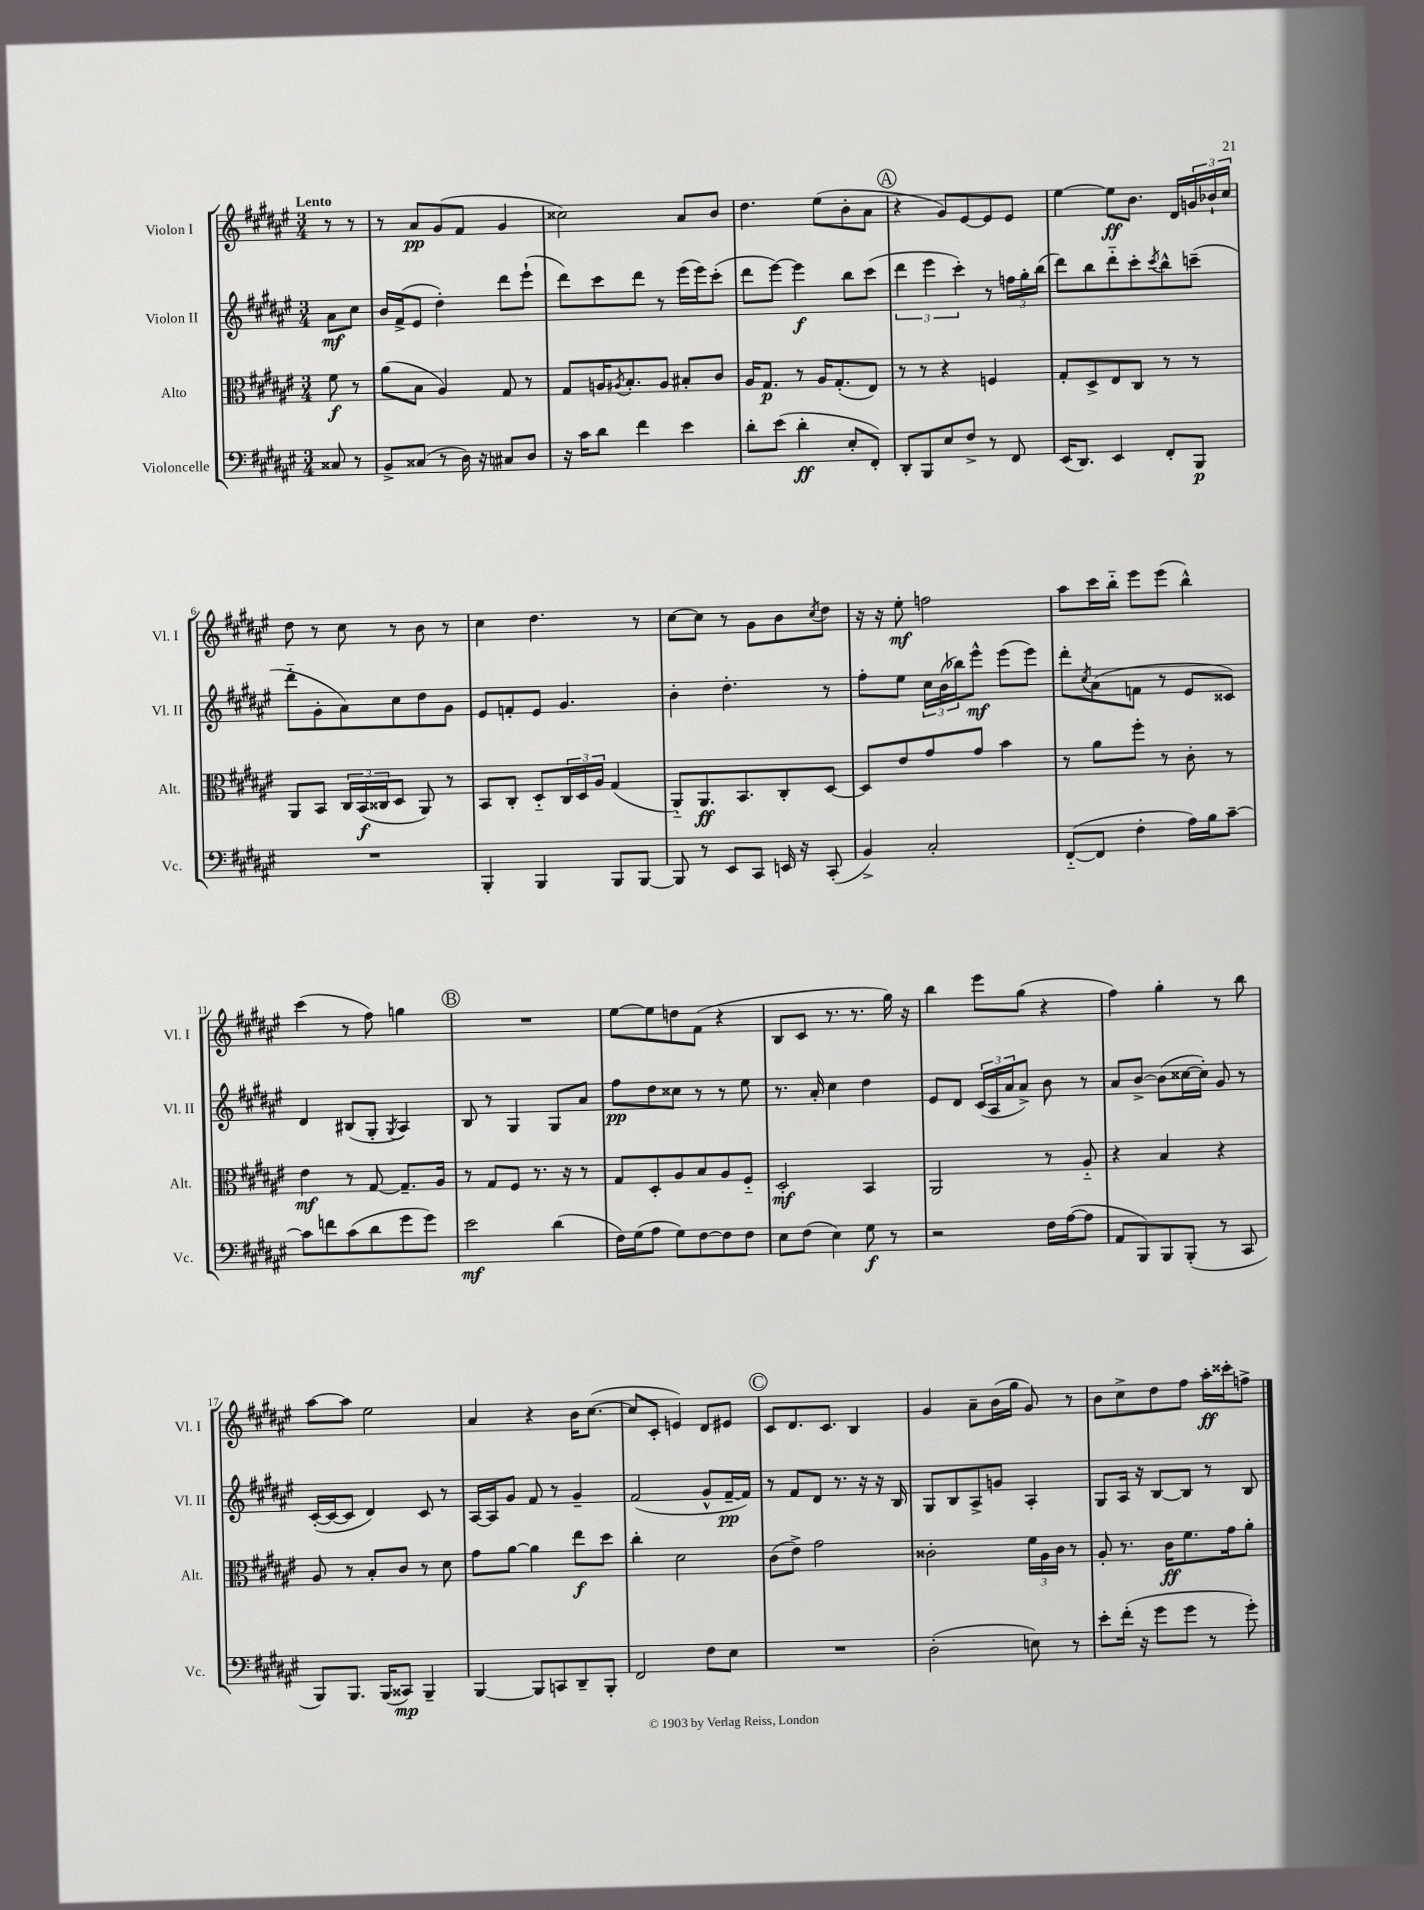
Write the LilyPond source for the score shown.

<<
\new StaffGroup <<
\new Staff = "s0" \with { instrumentName = "Violon I" shortInstrumentName = "Vl. I" } {
    \clef treble \key fis \major \numericTimeSignature \time 3/4 \partial 4 \tempo "Lento"
    r8 r8 |
    r8 ais'8\pp gis'8( fis'8 gis'4 |
    cisis''2) ais'8 b'8 |
    dis''4. eis''8( b'8-. ais'8 |
    \mark \markup { \circle "A" } r4 gis'8) eis'8~ eis'8 eis'8 |
    eis''4~ eis''8\ff b'8. dis'16 \tuplet 3/2 { g'16 bes'16-! cis''16 } |
    dis''8 r8 cis''8 r8 b'8 r8 |
    cis''4 dis''4. r8 |
    cis''8~ cis''8 r8 gis'8 b'8 \acciaccatura { cis''8 } dis''8 |
    r16 r16 eis''8-.\mf f''2 |
    ais''8 cis'''16 b''16-_ eis'''8 eis'''8( b''4-^) |
    cis'''4( r8 fis''8) g''4 |
    \mark \markup { \circle "B" } R2. |
    eis''8~ eis''8 d''8 fis'8( r4 |
    b8 cis'8 r8. r8. gis''16) r16 |
    b''4 eis'''8 gis''8( r4 |
    fis''4) gis''4-. r8 b''8 |
    ais''8~ ais''8 eis''2 |
    ais'4 r4 b'16 cis''8.~( |
    cis''8 cis'8-. e'4) dis'8 eis'8 |
    \mark \markup { \circle "C" } cis'8 dis'8. cis'8. b4 |
    gis'4 ais'8-- b'16( gis''16 gis'8) r8 |
    b'8 cis''8-> dis''8 fis''8 ais''16-.\ff cisis'''16-. f''8-> \bar "|." |
}
\new Staff = "s1" \with { instrumentName = "Violon II" shortInstrumentName = "Vl. II" } {
    \clef treble \key fis \major \numericTimeSignature \time 3/4 \partial 4
    ais'8\mf cis''8 |
    b'16 fis'16->( eis'8 dis''4-.) dis'''8 eis'''8-!( |
    dis'''8) cis'''8 dis'''8 r8 eis'''16( eis'''16) cis'''8-.( |
    dis'''8 eis'''8~) eis'''4\f b''8 cis'''8( |
    \mark \markup { \circle "A" } \tuplet 3/2 { dis'''4 eis'''4 cis'''4-.) } r8 \tuplet 3/2 { f''16 gis''16-. b''16( } |
    dis'''8) b''8 dis'''8-_ cis'''8-. \acciaccatura { cis'''8 } b''8-^ c'''8--( |
    dis'''8-_ gis'8-. ais'8) cis''8 dis''8 gis'8 |
    eis'8 f'8-. eis'8 gis'4. |
    b'4-. dis''4.-. r8 |
    fis''8-. eis''8 \tuplet 3/2 { cis''16 b'16( bes''16) } eis'''8-^\mf eis'''8( eis'''8) |
    dis'''8-. \acciaccatura { cis''8 } ais'8( f'8 r8 eis'8 cisis'8) |
    dis'4 bis8( gis8-. \acciaccatura { gis8 } ais4) |
    \mark \markup { \circle "B" } b8 r8 gis4 gis8 ais'8 |
    fis''8\pp dis''8 cisis''8 r8 r8 eis''8 |
    r8. ais'16-. cis''4 dis''4 |
    eis'8 dis'8 \tuplet 3/2 { cis'16( ais16 ais'16 } ais'8->) b'8 r8 |
    ais'8 b'8~-> b'8( cisis''16~ cisis''16-.) gis'8 r8 |
    cis'16~-.( cis'16~ cis'8 dis'4) cis'8 r8 |
    ais16~ ais16 gis'8 fis'8 r8 gis'4-- |
    fis'2( gis'8-^ fis'16~--\pp fis'16) |
    \mark \markup { \circle "C" } r8 fis'8 dis'8 r8. r16 r16 b16 |
    gis8 b8 ais8-> g'8 ais4-. |
    gis8 ais16 r16 b8~ b8 r8 b8 \bar "|." |
}
\new Staff = "s2" \with { instrumentName = "Alto" shortInstrumentName = "Alt." } {
    \clef alto \key fis \major \numericTimeSignature \time 3/4 \partial 4
    fis'8\f r8 |
    ais'8( b8 ais4) gis8 r8 |
    gis8 a16 \acciaccatura { ais8 } b8.-. ais8 bis8-. cis'8 |
    ais16 gis8.\p r8 ais16 gis8.-.( eis8) |
    \mark \markup { \circle "A" } r8 r8 r4 f4 |
    gis8-. dis8-> eis8 cis8 r8 r8 |
    ais,8 b,8 \tuplet 3/2 { cis16 b,16\f( cisis16 } dis8 ais,8) r8 |
    b,8 cis8-. dis8-_ \tuplet 3/2 { cis16 dis16 ais16 } gis4( |
    ais,8-_) ais,8.\ff b,8. cis8-. dis8~ |
    dis8 eis'8 gis'8 gis'8 b'4 |
    r8 ais'8 fis''8-. r8 cis'8-. r8 |
    eis'4\mf r8 gis8~ gis8.-- ais16 |
    \mark \markup { \circle "B" } r8 gis8 fis8 r8. r16 r8 |
    gis8 dis8-. ais8 b8 ais8 fis8-_ |
    dis2-.\mf b,4 |
    ais,2 r8 ais8-_ |
    r4 b4 r4 |
    ais8 r8 b8-. cis'8 r8 dis'8 |
    gis'8 ais'8~ ais'4 eis''8\f dis''8 |
    cis''4-. dis'2 |
    \mark \markup { \circle "C" } cis'8( eis'8->) gis'2 |
    cisis'2-. \tuplet 3/2 { fis'16 ais16 cisis'16 } r8 |
    ais8-. r8. cis'16\ff fis'8. gis'16 ais'8-. \bar "|." |
}
\new Staff = "s3" \with { instrumentName = "Violoncelle" shortInstrumentName = "Vc." } {
    \clef bass \key fis \major \numericTimeSignature \time 3/4 \partial 4
    cisis8 r8 |
    b,8-> cisis8( r8 dis16) r16 cis8 dis8 |
    r16 cis'16 dis'8 fis'4 eis'4 |
    dis'8-. eis'8( dis'4-.\ff eis8-. fis,8-.) |
    \mark \markup { \circle "A" } dis,8-. b,,8 eis8 fis8-> r8 fis,8 |
    eis,16( dis,8.) eis,4 fis,8-. b,,8\p |
    R2. |
    b,,4-. b,,4 b,,8 b,,8~ |
    b,,8 r8 eis,8 cis,8 e,16 r16 cis,8-.( |
    b,4->) cis2-. |
    fis,8~-_( fis,8 fis4-. ais16) b16 cis'8~-- |
    cis'8 f'8 cis'8( dis'8 gis'8 gis'8) |
    \mark \markup { \circle "B" } eis'2\mf dis'4( |
    fis16) gis16( ais8 gis8) fis8~ fis8 fis8 |
    eis8 fis8( eis4) gis8\f r8 |
    r2 fis16 ais16~( ais8 |
    ais,8 b,,8) b,,8 b,,8-.( r8 cis,8 |
    b,,8) b,,8. b,,16( cisis,8\mp) b,,4-- |
    b,,4~ b,,8 c,8 dis,8-- b,,8-. |
    fis,2 fis8 eis8 |
    \mark \markup { \circle "C" } R2. |
    dis2-.( e8) r8 |
    eis'8-. fis'16-.( r16 gis'8 gis'8 r8 gis'8-.) \bar "|." |
}
>>
>>
